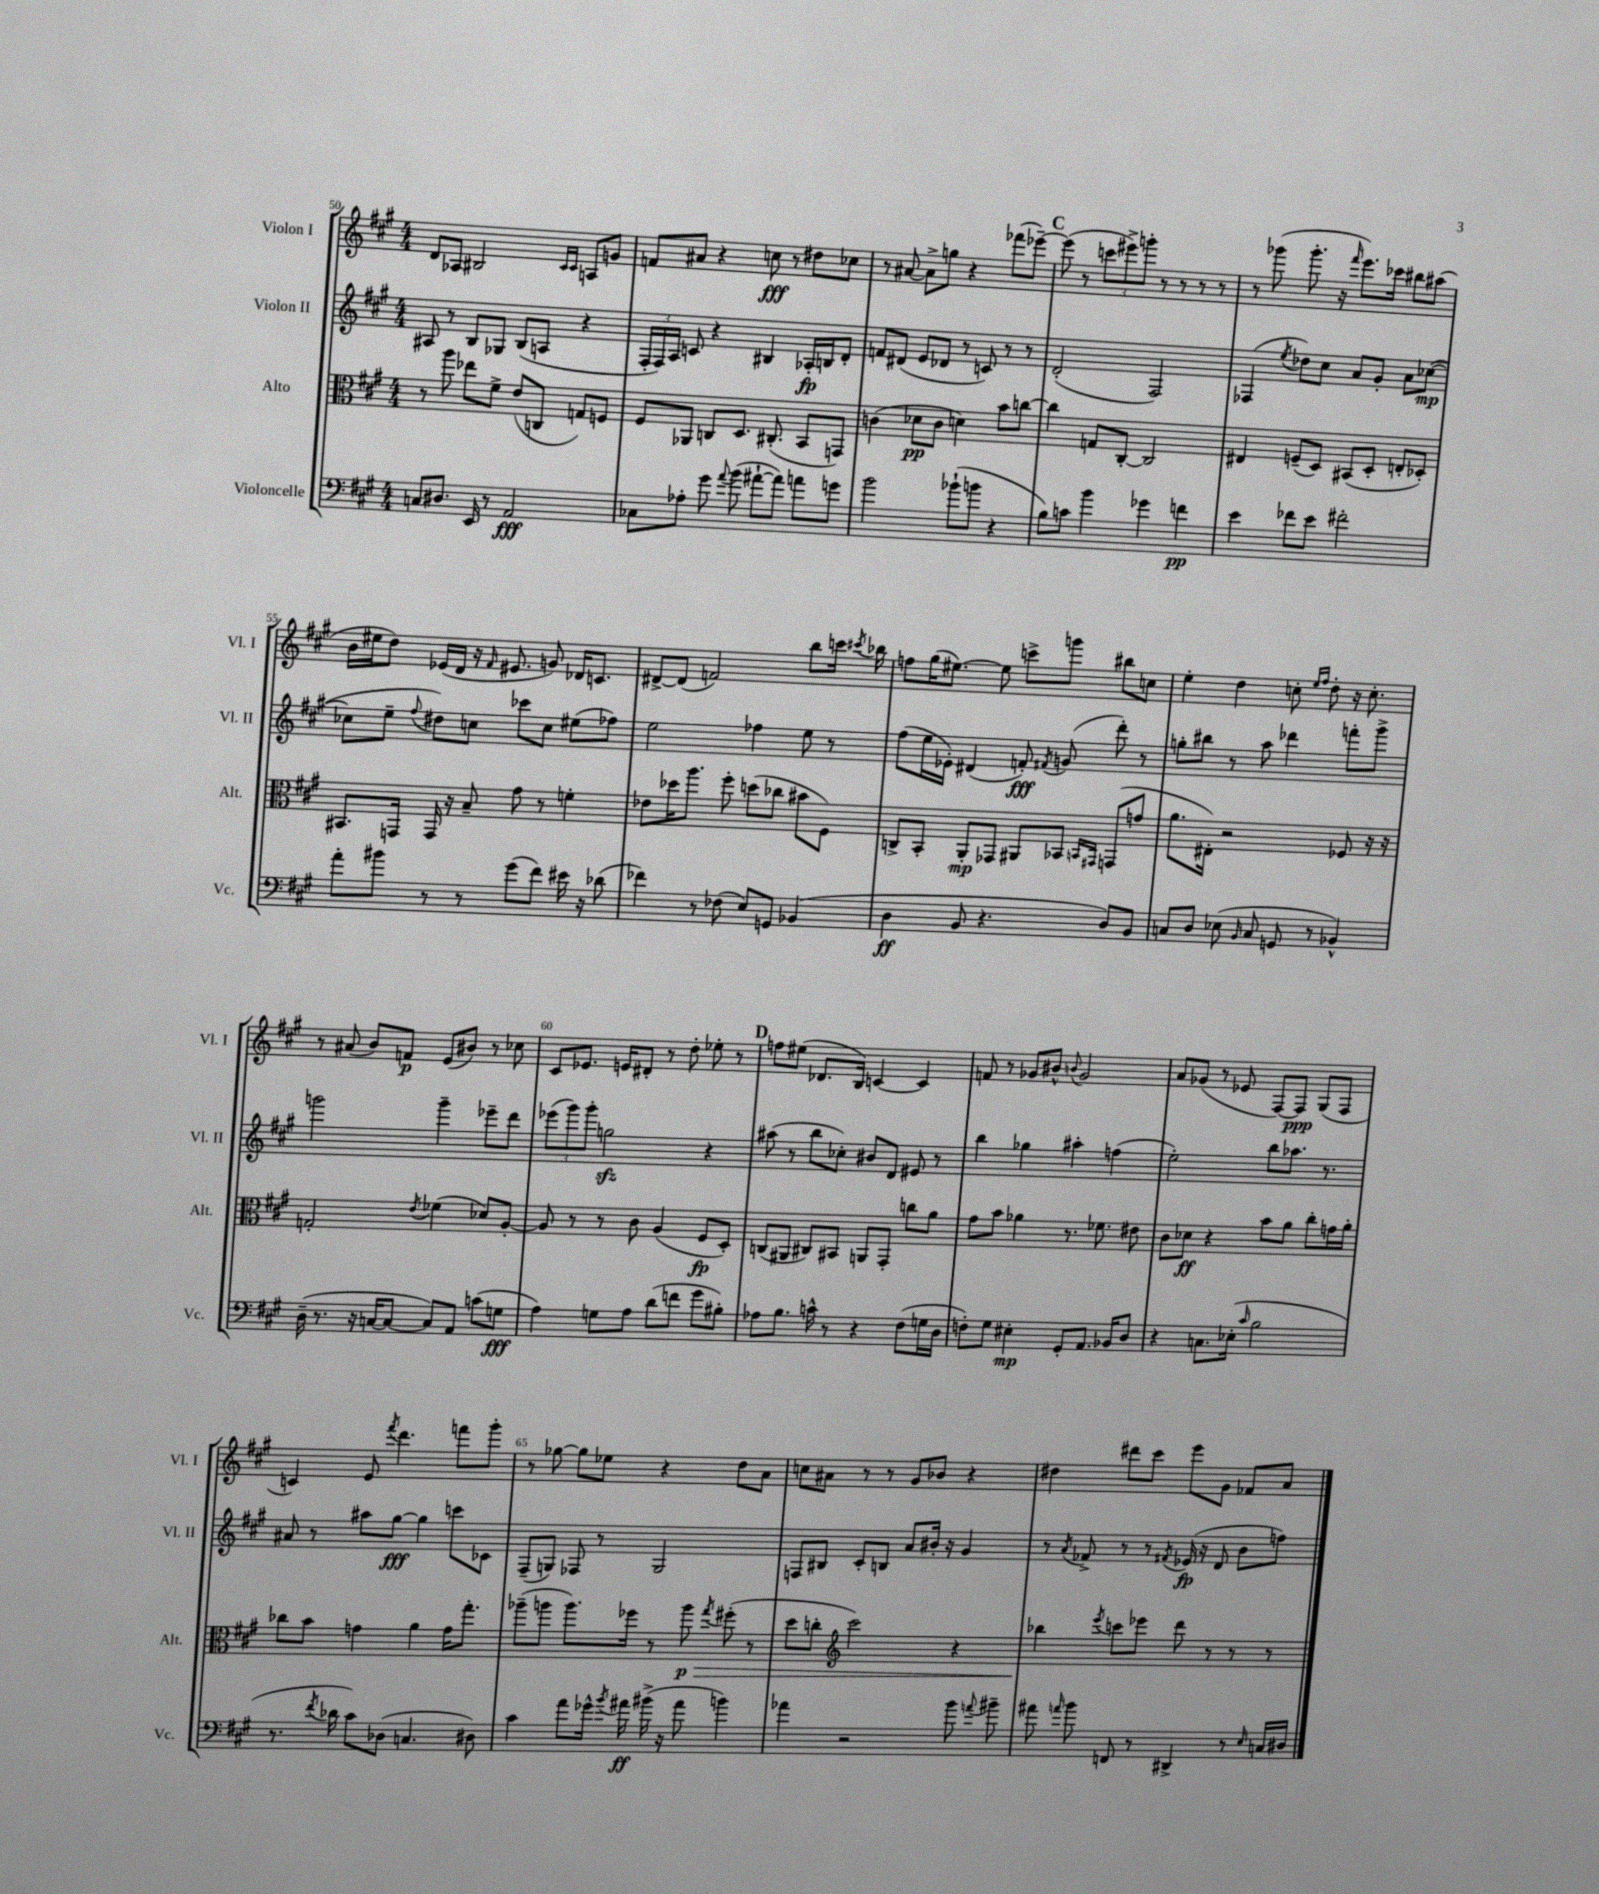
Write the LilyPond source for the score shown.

<<
\new StaffGroup <<
\new Staff = "s0" \with { instrumentName = "Violon I" shortInstrumentName = "Vl. I" } {
    \clef treble \key a \major \numericTimeSignature \time 4/4
    \autoBeamOff d'8[ aes8] bis2 \grace { cis'16[ cis'16] } a8[ g'8] |
    f'8[ ais'8] r4 c''8\fff r8 dis''8[ ces''8] |
    r8 ais'8~ ais'8[-> g''8] r4 fes'''8[( ees'''8]~--) |
    \mark \markup { \bold "C" } ees'''8( r8 \tuplet 3/2 { c'''8[ eis'''8->) g'''8]-. } r8 r8 r8 r8 |
    r8 ges'''8( ges'''8.-. r16 \grace { fis'''16 } e'''8.[) ces'''16] bis''8[ ais''8]( |
    b'16[ eis''16 d''8]) ees'16[( d'16] r16 \grace { fis'16 } eis'8. g'8) des'16[ c'8.] |
    dis'8[~-> dis'8]( f'2) b''8[ c'''16] \acciaccatura { cis'''8 } bes''16 |
    f''8[ gis''16( eis''8.]~) eis''8 c'''8[-> g'''8] bis''8[ c''8] |
    e''4-. d''4 c''8-. \grace { e''16[ fis''16] } d''8-. r16 c''8.-. |
    r8 ais'8( b'8[) f'8]\p e'8[( bis'8]) r8 ces''8 |
    cis'8[ ees'8.] e'16[ dis'8]-. r8 d''8-. ees''8-. r8 |
    \mark \markup { \bold "D" } f''8[ eis''8]( des'8.[ b16]) c'4~ c'4 |
    f'8 r8 ges'8[ bis'8]-^ \appoggiatura { b'8 } ges'2 |
    a'8[ ges'8]( r8 ees'8 fis8[~) fis8]\ppp gis8[( fis8] |
    c'4) e'8 \acciaccatura { fis'''8 } d'''4. f'''8[ gis'''8]-. |
    r8 ges''8~ ges''8[ ees''8] r4 d''8[ a'8] |
    c''8[ ais'8] r8 r8 gis'8[ bes'8] r4 |
    dis''4 dis'''8[ cis'''8] e'''8[ gis'8] fes'8[ a'8] \bar "|." |
}
\new Staff = "s1" \with { instrumentName = "Violon II" shortInstrumentName = "Vl. II" } {
    \clef treble \key a \major \numericTimeSignature \time 4/4
    \autoBeamOff ais8 r8 b8[ ges8] b8[( a8] r4 |
    \tuplet 3/2 { fis16[-. fis16) a16] } c'8 r4 bis4 aes16[-.\fp b16 d'8]-. |
    f'8[ dis'8]( e'8[ des'8] r8 c'8) r8 r8 |
    \mark \markup { \bold "C" } d'2-.( fis2) |
    fes4( \acciaccatura { e''8 } des''8[) cis''8] a'8[ gis'8]-. a'8[ ces''8]~\mp( |
    ces''8[ e''8]-- \appoggiatura { fis''8 } dis''8[) c''8] ces'''8[ c''8] eis''8[( fes''8]) |
    e''2 fes''4 e''8 r8 |
    fis''8[( e''16 ees'16]-.) dis'4( f'8-.\fff) \acciaccatura { fis'8 } g'8( d'''8-.) r8 |
    g''8[-. bis''8] r8 a''8 des'''4 f'''8[-. gis'''8]-> |
    g'''2 g'''4-- ees'''8[-- d'''8] |
    \tuplet 3/2 { ees'''8[( gis'''8) gis'''8]-. } g''2\sfz r4 |
    \mark \markup { \bold "D" } ais''8( r8 b''8[ ces''8]-.) bis'8[ d'8] eis'8 r8 |
    b''4 ges''4 ais''4-. f''4( |
    e''2-.) b''8[ aes''8.] r8. |
    ais'8 r8 ais''8[ gis''8]~\fff gis''4 c'''8[ ces'8] |
    fis8[--( g8]) fes8 r8 g2 |
    f8[ bis8] cis'8[-. b8] a'8[ bis'16]-. r16 gis'4 |
    r8 \acciaccatura { a'8 } fes'8-> r8 r8 \acciaccatura { fis'8 } ees'16\fp( r16 d'8 b'8[ f''8]) \bar "|." |
}
\new Staff = "s2" \with { instrumentName = "Alto" shortInstrumentName = "Alt." } {
    \clef alto \key a \major \numericTimeSignature \time 4/4
    \autoBeamOff r8 a''8 ees''8[ fis'8]-> e'8[( c8] g8[) f8] |
    fis8[ aes,8] c8[ d8.] cis8.-.( b,8[ g,8]) |
    c'4( des'8[\pp c'8] d'4) b'8[ c''8]~ |
    \mark \markup { \bold "C" } c''4 g8[ cis8]~-. cis2 |
    eis4 f8[--( d8]) bis,8[( d8]-. e8[-. des8]-.) |
    bis,8.[ g,16] g,16 r16 b8-- gis'8 r8 f'4-. |
    ees'8[ des''16 a''8.] fis''8-. d''8[( ces''8] bis'8[ fis8]) |
    c8[-> b,8]-. a,8[-.\mp ges,8] ais,8[ bes,8] \grace { b,16[ gis,16] } g,8[( g'8] |
    a'8.[ eis16]-.) r2 fes8 r16 r16 |
    g2-. \acciaccatura { e'8 } fes'4( des'8[) a8]~-. |
    a8 r8 r8 cis'8 a4( fis8[\fp d8]-.) |
    \mark \markup { \bold "D" } c8[( ais,8] cis8[) bis,8] a,8[ gis,8]-. c''8[ a'8] |
    gis'8[ b'8] aes'4 r8. fes'8. eis'8 |
    cis'8[ des'8]\ff r4 b'8[ a'8] cis''8[-. g'16 a'16]-. |
    ces''8[ b'8] g'4 a'4 g'16[ gis''8.]-. |
    aes''8[--( a''8] a''8.[) fes''16] r8 a''8\p\> \acciaccatura { gis''8 } fis''8-.( r8 |
    d''8[ c''8]-. \clef treble cis'''2) r4 |
    bes''4\! \acciaccatura { e'''8 } c'''8[ ees'''8] d'''8 r8 r8 r8 \bar "|." |
}
\new Staff = "s3" \with { instrumentName = "Violoncelle" shortInstrumentName = "Vc." } {
    \clef bass \key a \major \numericTimeSignature \time 4/4
    \autoBeamOff c8[ dis8.] e,16 r8 a,2\fff |
    ces8[ aes8]-. gis'8 \appoggiatura { a'8 } b'8( ais'8[~-! ais'8]) a'8[ g'8] |
    b'2 bes'8[-!( b'8] r4 |
    \mark \markup { \bold "C" } b8[) c'8] b'4 ges'4 f'4\pp |
    e'4 fes'8[ e'8] fis'2-. |
    a'8[-. bis'8] r8 r8 gis'8[( fis'8]) eis'16 r16 des'8( |
    fes'4) r8 fes8( e8[) g,8] bes,4( |
    d4\ff b,8 r4. d8[) b,8] |
    c8[ d8] ees8( \grace { b,16 } c8 g,8 r8 bes,4-^) |
    d16--( r8. r16 c16[~ c8]~ c8[) a,8] c'8[( g8]\fff |
    a4) g8[ a8] d'8[( f'8] gis'8[ bis8]-.) |
    \mark \markup { \bold "D" } aes8[ b8.] c'16-^ r8 r4 fis8[( g16 d16] |
    f8[-.) gis8] eis4-.\mp gis,8[-. a,8.] bes,16[ d8] |
    r4 c8.[ ees16]-.( \grace { cis'16 } b2 |
    r8. \acciaccatura { fis'8 } des'16 cis'8[) des8]( c4. dis8) |
    cis'4 a'8[ ges'16]-^ \acciaccatura { b'8 } ais'16\ff bis'16->( r16 ais'8 b'4) |
    aes'4 r2 b'8 \appoggiatura { a'8 } bis'8-- |
    ais'8 \grace { a'16 } b'8 f,8 r8 dis,4-> r8 \grace { e16 } c16[ dis16] \bar "|." |
}
>>
>>
\layout { \context { \Score currentBarNumber = #50 \override BarNumber.break-visibility = ##(#f #t #t) barNumberVisibility = #(every-nth-bar-number-visible 5) } }
